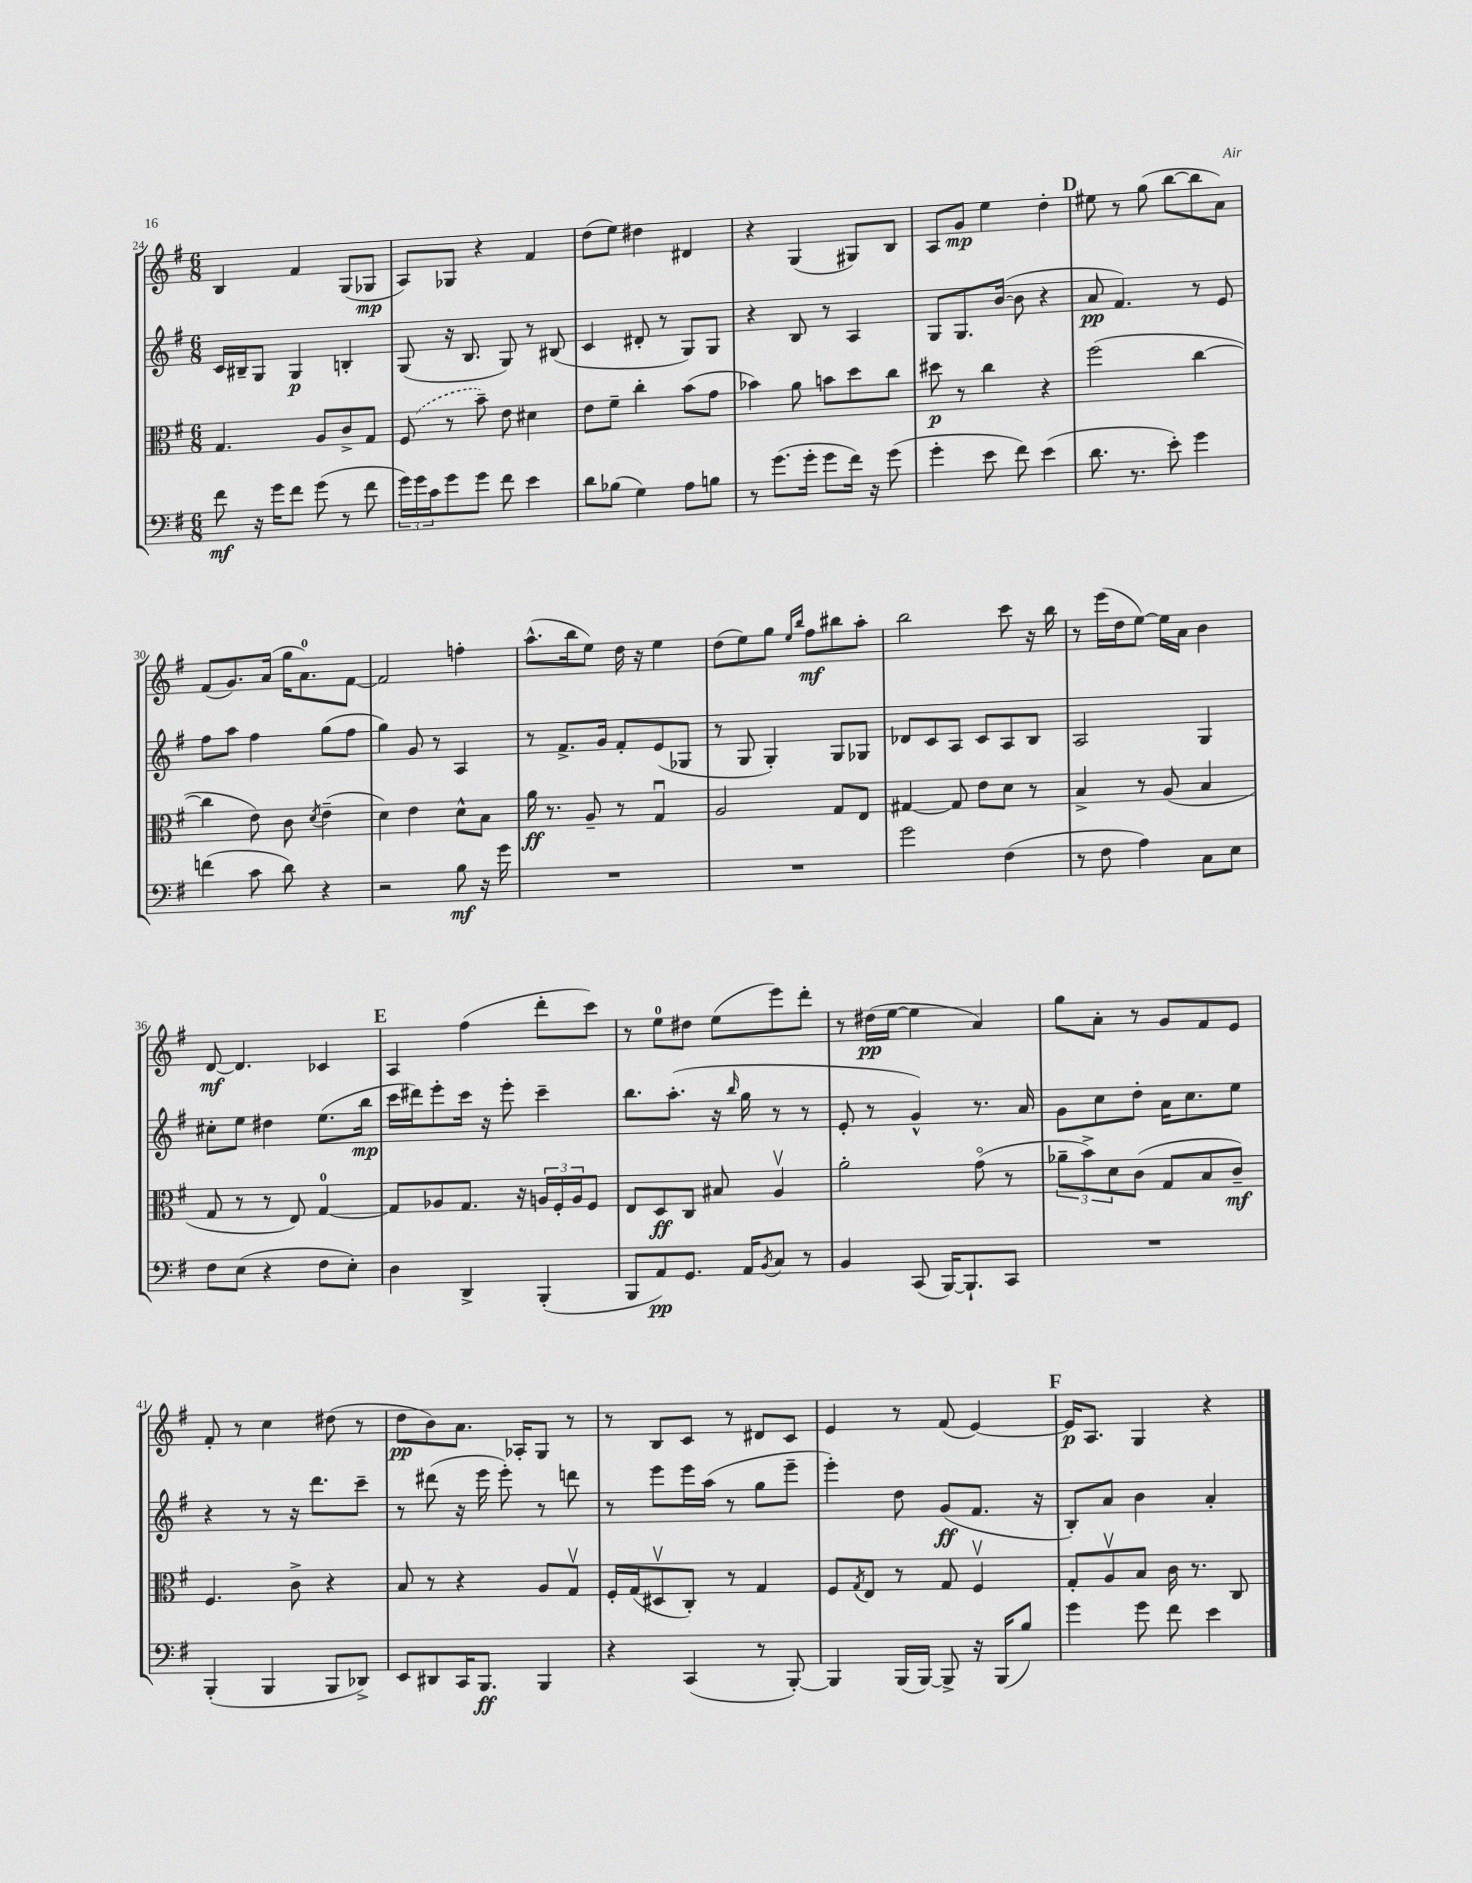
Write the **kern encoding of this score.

**kern	**kern	**kern	**kern
*staff4	*staff3	*staff2	*staff1
*clefF4	*clefC3	*clefG2	*clefG2
*k[f#]	*k[f#]	*k[f#]	*k[f#]
*M6/8	*M6/8	*M6/8	*M6/8
8f#	4.G	16c	4B
.	.	16B#~	.
16r	.	8G	.
16g	.	.	.
8f#	.	4G	4f#
(8g	8A	.	.
8r	8c^	4B'	(8G
8f#	8G	.	8G-
=	=	=	=
24g)	(8F#	(8G	8A)
24g	.	.	.
24c	.	.	.
8g	8r	16r	8G-
.	.	8.B	.
8g	8b~)	.	4r
8f#	8e	8G)	.
4e	4d#	8r	4f#
.	.	(8B#	.
=	=	=	=
8d	8e	4c	(8dd
(8B-	8f#~	.	8ee)
4G)	4cc'	8d#'	4dd#
.	.	8r	.
8A	(8b	8G)	4d#
8B	8g	8G	.
=	=	=	=
8r	4b-)	4r	4r
(8.g	.	.	.
.	8a	8B	(4G
16g'	.	.	.
8g	8b	8r	.
16f#)	8dd	4A	8G#)
16r	.	.	.
(8g	8cc	.	8B
=	=	=	=
4g'	8dd#	8G	8A
.	8r	8.G	8g
8e	4cc	.	4ee
.	.	([16b	.
8f#)	.	8b]	.
(4e	4r	4r	4dd'
=	=	=	=
8.d	(2ff#	8a	8ee#
.	.	4.f#)	8r
8.r	.	.	.
.	.	.	(8gg
8e')	.	.	[8bb
4g	[4cc	8r	8bb]
.	.	8e	8a)
=	=	=	=
(4f	4cc]	8ff#	(8f#
.	.	8aa	8.g)
8c	8e)	4ff#	.
.	.	.	(16a
8d)	8c	.	16gg
.	.	.	8.a)
.	8qd	.	.
4r	(4e~	(8gg	.
.	.	8ff#	[8f#
=	=	=	=
2r	4d)	4gg)	2f#]
.	4e	8g	.
.	.	8r	.
8B	8d^^	4A	4ff'
16r	8B	.	.
16g	.	.	.
=	=	=	=
2.r	16a	8r	(8.aa^^
.	8.r	.	.
.	.	8.f#^	.
.	.	.	16bb
.	8A~	.	8ee)
.	.	16g	.
.	8r	8f#'	16dd
.	.	.	16r
.	4Gu	(8e	4ee
.	.	8G-	.
=	=	=	=
2.r	2A	8r	(8dd
.	.	8G	8ee)
.	.	4G')	8gg
.	.	.	16qqee
.	.	.	16qqbb
.	.	.	8ff#
.	8G	8G	8bb#
.	8E	8G-	8aa'
=	=	=	=
2g	[4G#	8d-	2bb
.	.	8c	.
.	8G#]	8A	.
.	8e	8c	.
(4F#	8d	8A	8ccc
.	8r	8B	16r
.	.	.	16bb
=	=	=	=
8r	4B^	2A	8r
8F#	.	.	(16eee
.	.	.	16dd
4A)	8r	.	[8ee)
.	(8A	.	16ee]
.	.	.	16a
8C	4B	4G	4b
8E	.	.	.
=	=	=	=
8F#	8G	8cc#'	[8d
(8E	8r	8ee	4.d]
4r	8r	4dd#	.
.	8E)	.	.
8F#	[4G	(8.ee	4c-
8E')	.	.	.
.	.	16bb	.
=	=	=	=
4D	8G]	16ccc	4A
.	.	16ddd#)	.
.	8A-	8eee'	.
4DD^	8.G	16ccc	(4ff#
.	.	16r	.
.	.	8eee'	.
.	16r	.	.
(4BBB'	24A	4ccc~	8ddd'
.	24F#'	.	.
.	24A	.	.
.	8F#	.	8ccc)
=	=	=	=
8BBB	8E	8.bb	8r
8AA)	8D	.	8ee
.	.	(8.aa'	.
8.GG	8C	.	8dd#
.	8B#	16r	(8ee
.	.	16qqbb	.
16AA	.	16gg	.
8qBB	.	.	.
8C	4Av	8r	8eee)
8r	.	8r	8ddd'
=	=	=	=
4BB	2a'	8e'	8r
.	.	8r	(16dd#
.	.	.	[16ee
(8CC	.	4g^^)	4ee]
[16BBB)	.	.	.
8.BBB`]	.	.	.
.	(8go	8.r	4a)
8CC	8r	.	.
.	.	16a	.
=	=	=	=
2.r	12a-~	8g	8gg
.	12b^)	.	.
.	.	8cc	8a'
.	12d	.	.
.	(8c	8dd'	8r
.	8G	16a	8g
.	.	8.cc	.
.	8B	.	8f#
.	8c~)	8ee	8e
=	=	=	=
(4BBB'	4.F#	4r	8f#'
.	.	.	8r
4BBB	.	8r	4cc
.	8c^	16r	.
.	.	8.ddd	.
8BBB	4r	.	(8dd#
8DD-^)	.	8ccc~	8r
=	=	=	=
8EE	8B	8r	8dd
8DD#	8r	(8ddd#	8b)
16CC	4r	16r	8.a
8.BBB	.	16eee	.
.	.	8eee')	.
.	.	.	16A-'
4BBB	8A	8r	8G
.	8Gv	8ddd	8r
=	=	=	=
4r	16F#'	8r	8r
.	(16G	.	.
.	8D#v	8eee	8B
(4CC	8C')	16eee	8c
.	.	(16aa	.
.	8r	8r	8r
8r	4G	8gg	8d#
[8BBB')	.	8eee~	8c
=	=	=	=
4BBB]	8F#	4eee')	4e
.	8qG	.	.
.	8E	.	.
(16BBB	8r	8dd	8r
[16BBB)	.	.	.
8BBB^]	8G	(8g	(8f#
16r	4F#v	8.f#	[4e)
(16BBB	.	.	.
8B)	.	.	.
.	.	16r	.
=	=	=	=
4g	8G'	8B')	16e]
.	.	.	8.A
.	8Av	8a	.
8g	8B	4b	4G
8f#	16c	.	.
.	8.r	.	.
4e	.	4a'	4r
.	8C	.	.
==	==	==	==
*-	*-	*-	*-
